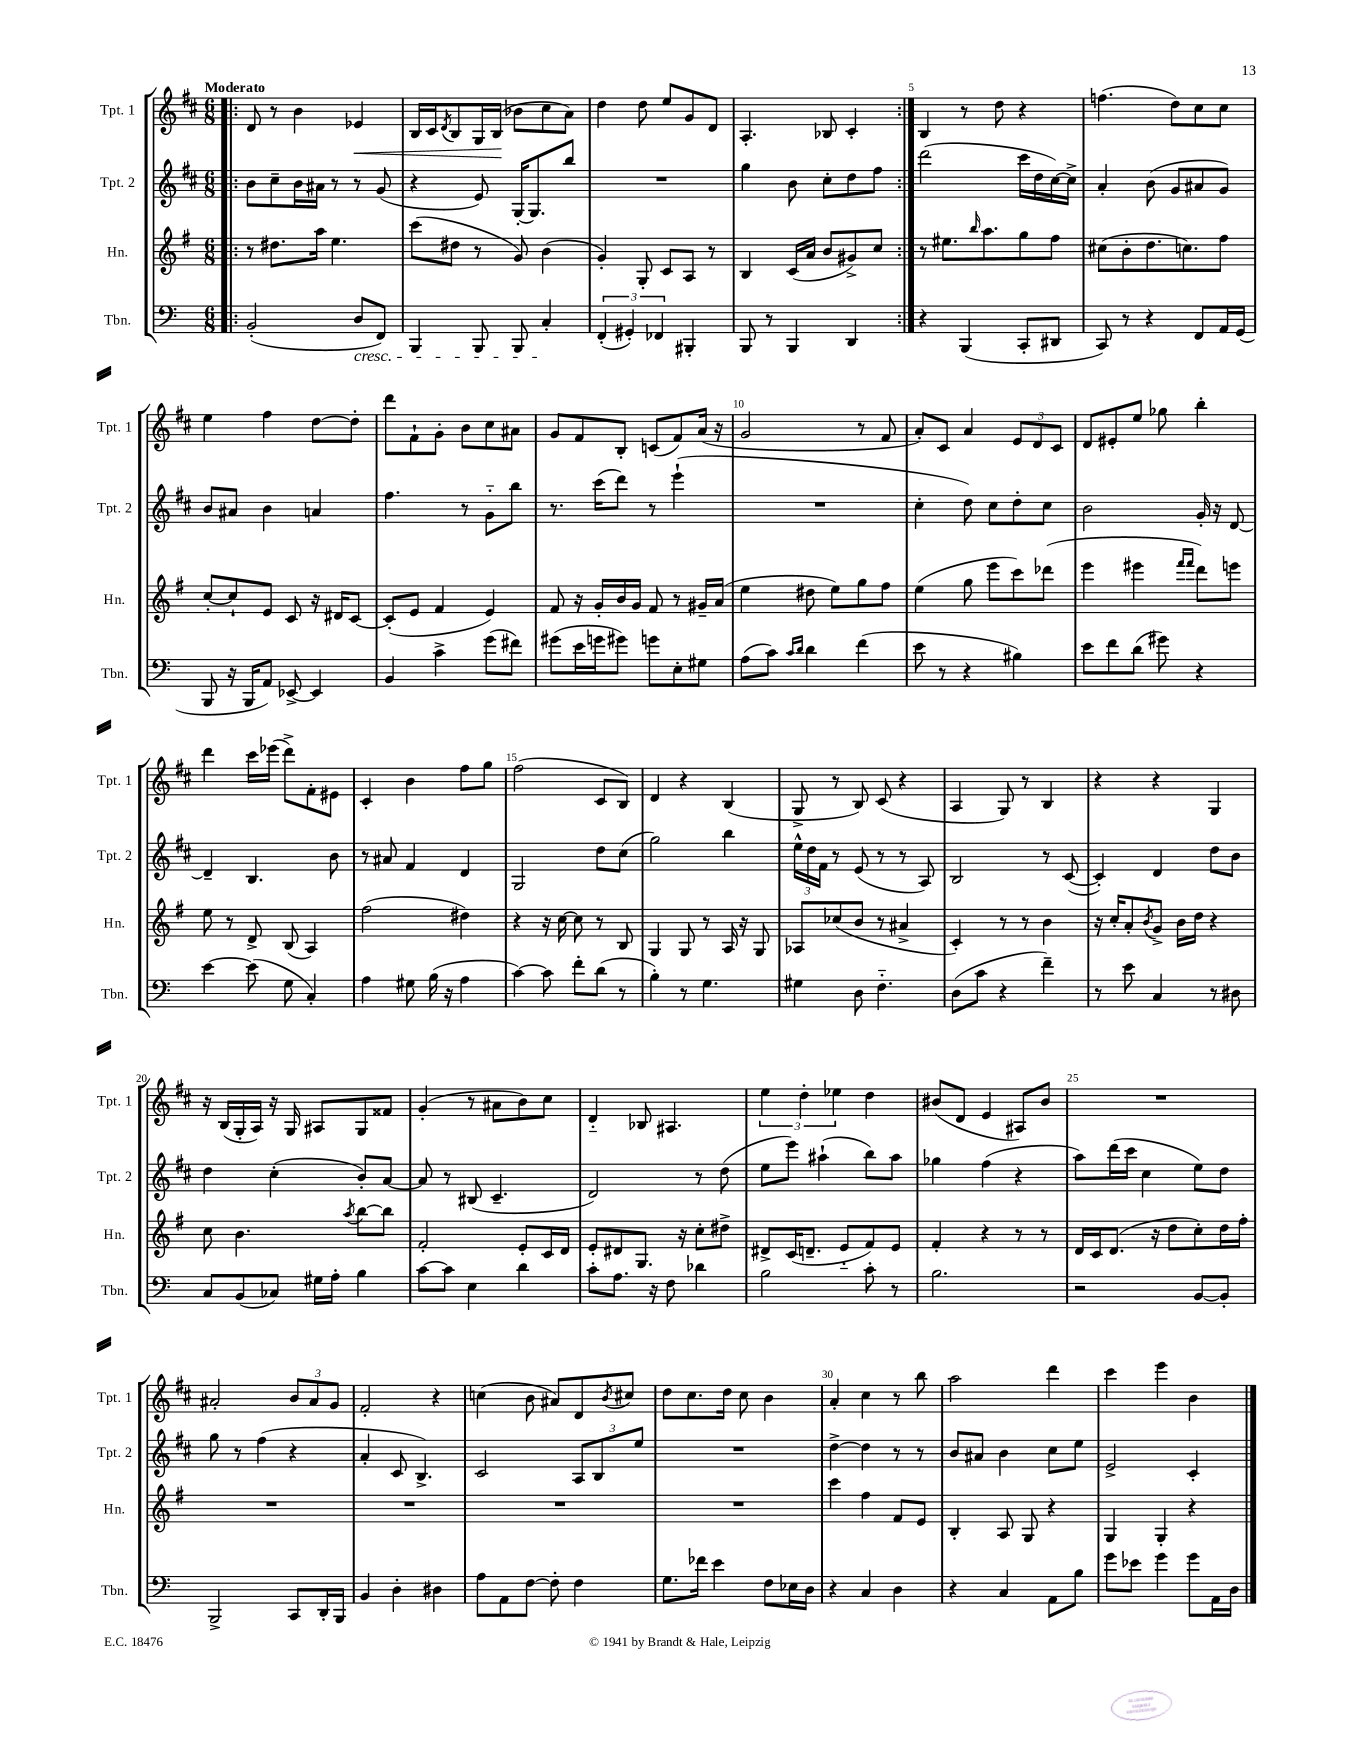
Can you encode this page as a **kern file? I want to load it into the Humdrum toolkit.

**kern	**kern	**kern	**kern	**dynam
*part4	*part3	*part2	*part1	*part1
*staff4	*staff3	*staff2	*staff1	*staff1
*I"Tbn.	*I"Hn.	*I"Tpt. 2	*I"Tpt. 1	*
*I'Tbn.	*I'Hn.	*I'Tpt. 2	*I'Tpt. 1	*
*clefF4	*clefG2	*clefG2	*clefG2	*
*k[]	*k[f#]	*k[f#c#]	*k[f#c#]	*
*M6/8	*M6/8	*M6/8	*M6/8	*
=1!|:	=1!|:	=1!|:	=1!|:	=1!|:
!	!	!	!LO:TX:a:B:t=Moderato	!
(2BB'/	8r	8b\L	8d/	.
.	8.dd#X\L	8cc#~\	8r	.
.	.	16b\L	4b\	.
.	16aa\Jk	16a#X\JJ	.	.
.	4.ee\	8r	.	.
!LO:TX:b:i:t=cresc.	!	!	!	!
!	!	!	!	!LO:HP:b
8D/L	.	8r	4e-X/	<
8FF/J)	.	(8g/	.	.
=2	=2	=2	=2	=2
4BBB/	(8ccc\L	4r	16B/LL	.
.	.	.	16c#/J	.
.	.	.	8qd/	.
.	8dd#X\J	.	8B/	.
8BBB/	8r	8e/)	16G/L	.
.	.	.	(16B/JJ	.
8BBB/	8g/)	[16G'/KL	8b-X\L	[
.	.	8.G/]	.	.
4C'/	(4b\	.	8cc#\	.
.	.	8bb/J	8a\J)	.
=3	=3	=3	=3	=3
(6FF'/	4g'/)	2.r	4dd\	.
6GG#X'/)	.	.	.	.
.	8G'/	.	8dd\	.
6FF-X/	.	.	.	.
.	8c/L	.	8ee/L	.
4BBB#X'/	8A/J	.	8g/	.
.	8r	.	8d/J	.
=4	=4	=4	=4	=4
8BBB/	4B/	4gg\	4.A'/	.
8r	.	.	.	.
4BBB/	(16c/LL	8b\	.	.
.	16a/JJ	.	.	.
.	8b/L	8cc#'\L	8B-X/	.
4DD/	8g#X^/)	8dd\	4c#'/	.
.	8cc/J	8ff#\J	.	.
=5:|!	=5:|!	=5:|!	=5:|!	=5:|!
4r	8r	(2ddd\	4B/	.
.	8.ee#X\L	.	.	.
(4BBB/	.	.	8r	.
.	16qqbb/	.	.	.
.	8.aa\	.	.	.
.	.	.	8dd\	.
8CC'/L	8gg\	16ccc#\LL	4r	.
.	.	16dd\	.	.
8DD#X/J	8ff#\J	[16cc#\)	.	.
.	.	16cc#^\JJ]	.	.
=6	=6	=6	=6	=6
8CC/)	(8cc#X\L	4a'/	(4.ffn\	.
8r	8b'\	.	.	.
4r	8.dd\	(8b\	.	.
.	.	8g/L	8dd\L)	.
.	8.ccn\)	.	.	.
8FF/L	.	8a#X/	8cc#\	.
16AA/L	8ff#\J	8g/J)	8cc#\J	.
(16GG/JJ	.	.	.	.
!!LO:LB:g=z
=7	=7	=7	=7	=7
8BBB/	[8cc'/L	8b/L	4ee\	.
16r	8cc`/]	8a#X/J	.	.
16BBB/KL	.	.	.	.
8AA/J)	8e/J	4b\	4ff#\	.
[8EE-X^/	8c/	.	.	.
4EE-/]	16r	4an/	[8dd\L	.
.	16d#X/KL	.	.	.
.	[8c/J	.	8dd'\J]	.
=8	=8	=8	=8	=8
4BB/	(8c'/L]	4.ff#\	8ddd\L	.
.	8e/J	.	8f#`\	.
4c^\	4f#/	.	8g'\J	.
.	.	8r	8b\L	.
(8g\L	4e/)	8g\L	8cc#\	.
8f#X\J)	.	8bb\J	8a#X\J	.
=9	=9	=9	=9	=9
(8g#X\L	8f#/	8.r	8g/L	.
16e\L	16r	.	8f#/	.
16gn\J	16g'/LL	(16ccc#\KL	.	.
8g#X\J)	16b/	8ddd\J)	8B'/J	.
.	16g/JJ	.	.	.
8gn\L	8f#/	8r	(8cn/L	.
8E'\	8r	(4eee`\	8f#/)	.
8G#X\J	16g#X~/LL	.	(16a/Jk	.
.	(16a/JJ	.	16r	.
=10	=10	=10	=10	=10
(8A\L	4ee\	2.r	2g/	.
8c\J)	.	.	.	.
16qqc/LL	.	.	.	.
16qqd/JJ	.	.	.	.
4d\	8dd#X\	.	.	.
.	8ee\L)	.	.	.
(4f\	8gg\	.	8r	.
.	8ff#\J	.	8f#/	.
=11	=11	=11	=11	=11
8e\	(4ee\	4cc#'\	8a'/L)	.
8r	.	.	8c#/J	.
4r	8gg\	8dd\)	4a/	.
.	8eee\L	8cc#\L	.	.
4B#X\)	8ccc\)	8dd'\	12e/L	.
.	.	.	12d/	.
.	(8ddd-X\J	8cc#\J	.	.
.	.	.	12c#/J	.
=12	=12	=12	=12	=12
8e\L	4eee\	2b\	8d/L	.
8f\	.	.	8e#X'/	.
(8d\J	4eee#X\	.	8ee/J	.
8g#X\)	.	.	8gg-X\	.
.	16qqfff#/LL	.	.	.
.	16qqfff#/JJ	.	.	.
4r	8ddd\L)	16g'/	4bb'\	.
.	.	16r	.	.
.	8eeen\J	[8d/	.	.
!!LO:LB:g=z
=13	=13	=13	=13	=13
[4e\	8ee\	4d~/]	4ddd\	.
.	8r	.	.	.
(8e\]	8d^/	4.B/	16ccc#\LL	.
.	.	.	(16eee-X\JJ	.
8G\	(8B/	.	8ddd^\L)	.
4C'/)	4A/)	.	8f#'\	.
.	.	8b\	8e#X\J	.
=14	=14	=14	=14	=14
4A\	(2ff#\	8r	4c#'/	.
.	.	8a#X/	.	.
8G#X\	.	4f#/	4b\	.
(16B\	.	.	.	.
16r	.	.	.	.
4A\	4dd#X\)	4d/	8ff#\L	.
.	.	.	8gg\J	.
=15	=15	=15	=15	=15
[4c\)	4r	2G/	(2ff#\	.
8c\]	16r	.	.	.
.	[16cc\	.	.	.
8f'\L	8cc\]	.	.	.
(8d\J	8r	8dd\L	8c#/L	.
8r	8B/	(8cc#\J	8B/J)	.
=16	=16	=16	=16	=16
4B'\)	4G/	2gg\)	4d/	.
8r	8G/	.	4r	.
4.G\	8r	.	.	.
.	16A/	4bb\	(4B/	.
.	16r	.	.	.
.	8G/	.	.	.
=17	=17	=17	=17	=17
4G#X\	8A-X/L	24ee^^\LL	8G^/	.
.	.	24dd\	.	.
.	.	24f#\JJ	.	.
.	(8cc-X/	8r	8r	.
8D\	8b/J	(8e/	8B/)	.
4.F\	8r	8r	(8c#/	.
.	4a#X^/	8r	4r	.
.	.	8A/)	.	.
=18	=18	=18	=18	=18
(8D\L	4c'/)	2B/	4A/	.
8c\J	.	.	.	.
4r	8r	.	8G/)	.
.	8r	.	8r	.
4f~\)	4b\	8r	4B/	.
.	.	([8c#/	.	.
=19	=19	=19	=19	=19
8r	16r	4c#'/])	4r	.
.	16cc'/KL	.	.	.
8e\	8a'/	.	.	.
.	8qb/	.	.	.
4C/	8g^/J	4d/	4r	.
.	16b\LL	.	.	.
.	16dd\JJ	.	.	.
8r	4r	8dd\L	4G/	.
8D#X\	.	8b\J	.	.
!!LO:LB:g=z
=20	=20	=20	=20	=20
8C/L	8cc\	4dd\	16r	.
.	.	.	(16B/LL	.
(8BB/	4.b\	.	16G'/	.
.	.	.	16A/JJ)	.
8C-X/J)	.	(4cc#'\	16r	.
.	.	.	16G/	.
16G#X\LL	.	.	8A#X/L	.
16A'\JJ	.	.	.	.
.	8qaa/	.	.	.
4B\	[8bb\L	8b'/L)	8G/	.
.	8bb\J]	[8a/J	8f##X/J	.
=21	=21	=21	=21	=21
[8c\L	2f#'/	8a/]	(4g'/	.
8c\J]	.	8r	.	.
4E\	.	(8B#X/	8r	.
.	.	4.c#~/	8a#X\L	.
4d\	8e'/L	.	8b\)	.
.	16c/L	.	8cc#\J	.
.	16d/JJ	.	.	.
=22	=22	=22	=22	=22
8c'\L	8e'/L	2d/)	4d/	.
8.A\J	8d#X/	.	.	.
.	8.G/J	.	8B-X/	.
16r	.	.	.	.
8F\	.	.	4.A#X/	.
.	16r	.	.	.
4d-X\	8cc'\L	8r	.	.
.	8dd#X^\J	(8dd\	.	.
=23	=23	=23	=23	=23
2B\	8d#X^/L	8ee\L	6ee\	.
.	(16c/K	8eee\J)	.	.
.	.	.	6dd'\	.
.	8.dn~/J	.	.	.
.	.	(4aa#X`\	.	.
.	.	.	6ee-X\	.
.	8e/L	.	.	.
8c'\	8f#/)	8bb\L)	4dd\	.
8r	8e/J	8aa#\J	.	.
=24	=24	=24	=24	=24
2.B\	4f#'/	4gg-X\	(8b#X/L	.
.	.	.	8d/J	.
.	4r	(4ff#\	4e/	.
.	8r	4r	8A#X/L)	.
.	8r	.	8b#/J	.
=25	=25	=25	=25	=25
2r	16d/LL	8aa\L)	2.r	.
.	16c/J	.	.	.
.	(8.d/J	(16ddd\L	.	.
.	.	16ccc#\JJ	.	.
.	.	4cc#\	.	.
.	16r	.	.	.
.	8dd\L	.	.	.
[8BB/L	8cc'\)	8ee\L)	.	.
8BB'/J]	16dd\L	8dd\J	.	.
.	16ff#'\JJ	.	.	.
!!LO:LB:g=z
=26	=26	=26	=26	=26
2BBB^/	2.r	8gg\	2a#X'/	.
.	.	8r	.	.
.	.	(4ff#\	.	.
8CC/L	.	4r	12b/L	.
.	.	.	12a#/	.
16DD'/L	.	.	.	.
.	.	.	12g/J	.
16BBB/JJ	.	.	.	.
=27	=27	=27	=27	=27
4BB/	2.r	4a'/	2f#'/	.
4D'\	.	8c#/	.	.
.	.	4.B^/)	.	.
4D#X\	.	.	4r	.
=28	=28	=28	=28	=28
8A\L	2.r	2c#/	(4ccn\	.
8AA\	.	.	.	.
[8F\J	.	.	8b\	.
8F'\]	.	.	8a#X/L)	.
4F\	.	12A/L	8d/	.
.	.	12B/	.	.
.	.	.	8qb/	.
.	.	.	8cc#X/J	.
.	.	12ee/J	.	.
=29	=29	=29	=29	=29
8.G\L	2.r	2.r	8dd\L	.
.	.	.	8.cc#\	.
16f-X\Jk	.	.	.	.
4e\	.	.	.	.
.	.	.	16dd\Jk	.
.	.	.	8cc#\	.
8F\L	.	.	4b\	.
16E-X\L	.	.	.	.
16D\JJ	.	.	.	.
=30	=30	=30	=30	=30
4r	4ccc\	[4dd^\	4a'/	.
4C/	4ff#\	4dd\]	4cc#\	.
4D\	8f#/L	8r	8r	.
.	8e/J	8r	8bb\	.
=31	=31	=31	=31	=31
4r	4B'/	8b/L	2aa\	.
.	.	8a#X/J	.	.
4C/	8A/	4b\	.	.
.	8G/	.	.	.
8AA\L	4r	8cc#\L	4ddd\	.
8B\J	.	8ee\J	.	.
=32	=32	=32	=32	=32
8g\L	4G/	2e^/	4ccc#\	.
8e-X\J	.	.	.	.
4g\	4G'/	.	4eee\	.
8g\L	4r	4c#'/	4b\	.
16AA\L	.	.	.	.
16D\JJ	.	.	.	.
==	==	==	==	==
*-	*-	*-	*-	*-
